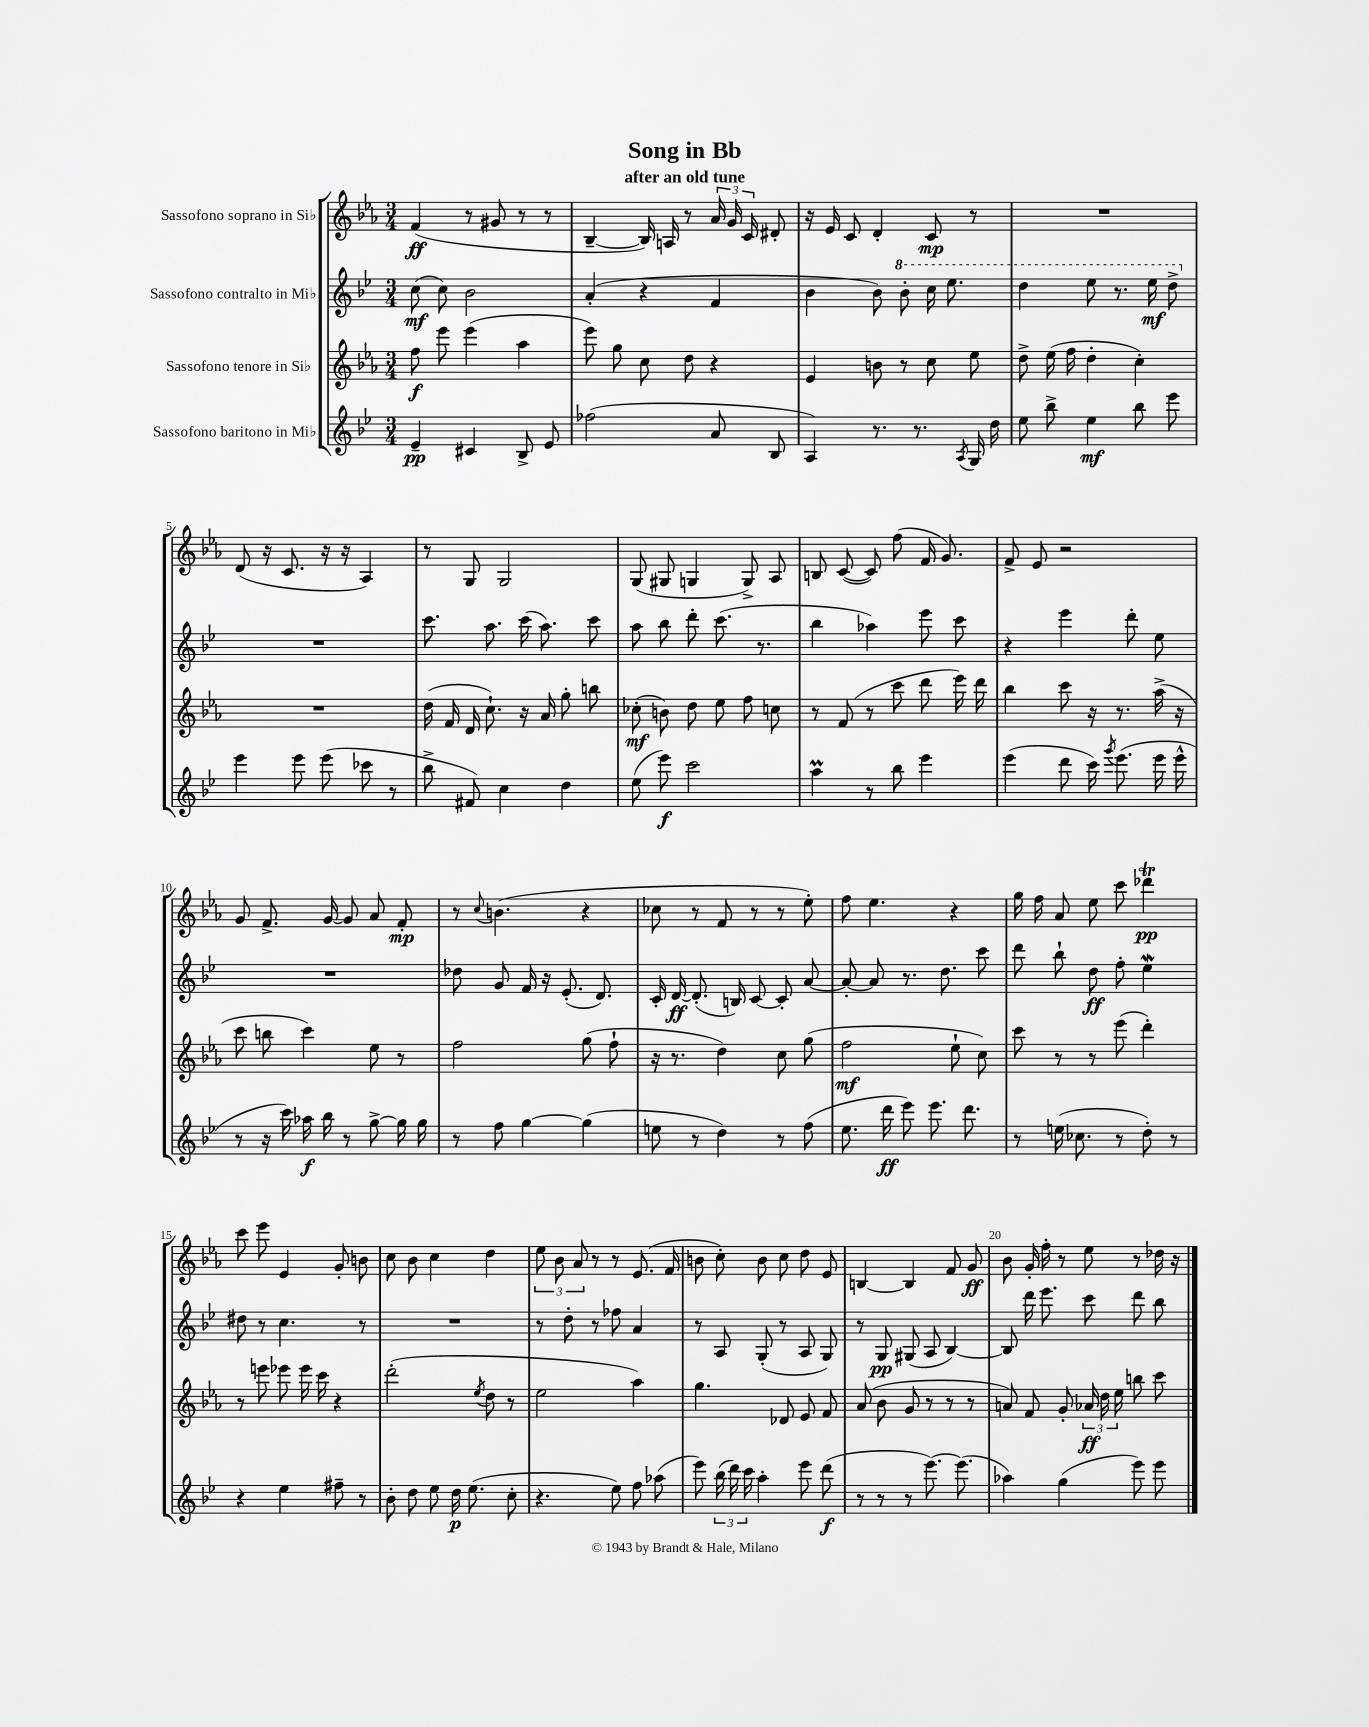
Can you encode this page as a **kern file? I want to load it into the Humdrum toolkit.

**kern	**dynam	**kern	**dynam	**kern	**dynam	**kern	**dynam
*part4	*part4	*part3	*part3	*part2	*part2	*part1	*part1
*staff4	*staff4	*staff3	*staff3	*staff2	*staff2	*staff1	*staff1
*I"Sassofono baritono in Mi♭	*	*I"Sassofono tenore in Si♭	*	*I"Sassofono contralto in Mi♭	*	*I"Sassofono soprano in Si♭	*
*clefG2	*	*clefG2	*	*clefG2	*	*clefG2	*
*k[b-e-]	*	*k[b-e-a-]	*	*k[b-e-]	*	*k[b-e-a-]	*
*M3/4	*	*M3/4	*	*M3/4	*	*M3/4	*
=1	=1	=1	=1	=1	=1	=1	=1
4e-~/	pp	8ff\	f	(8cc\	mf	(4f/	ff
.	.	8eee-\	.	8cc\)	.	.	.
4c#X/	.	(4eee-\	.	2b-\	.	8r	.
.	.	.	.	.	.	8g#X/	.
8B-^/	.	4aa-\	.	.	.	8r	.
8e-/	.	.	.	.	.	8r	.
=2	=2	=2	=2	=2	=2	=2	=2
(2ff-X\	.	8eee-\)	.	(4a'/	.	[4B-~/	.
.	.	8gg\	.	.	.	.	.
.	.	8cc\	.	4r	.	16B-/])	.
.	.	.	.	.	.	16An/	.
.	.	8dd\	.	.	.	8r	.
8a/	.	4r	.	4f/	.	24a-/	.
.	.	.	.	.	.	24g/	.
.	.	.	.	.	.	24c/	.
8B-/	.	.	.	.	.	8d#X'/	.
=3	=3	=3	=3	=3	=3	=3	=3
4A/)	.	4e-/	.	4b-\	.	16r	.
.	.	.	.	.	.	16e-/	.
.	.	.	.	.	.	8c/	.
8.r	.	8bn\	.	8b-\)	.	4d'/	.
*	*	*	*	*8va	*	*	*
.	.	8r	.	8bb-'\	.	.	.
8.r	.	.	.	.	.	.	.
.	.	8cc\	.	16ccc\	.	8c/	mp
.	.	.	.	8.eee-\	.	.	.
8qA/	.	.	.	.	.	.	.
16G/	.	8ee-\	.	.	.	8r	.
16dd\	.	.	.	.	.	.	.
=4	=4	=4	=4	=4	=4	=4	=4
8ee-\	.	8dd^\	.	4ddd\	.	2.r	.
8bb-^\	.	(16ee-\	.	.	.	.	.
.	.	16ff\	.	.	.	.	.
4ee-\	mf	4dd'\	.	8eee-\	.	.	.
.	.	.	.	8.r	.	.	.
8bb-\	.	4cc'\)	.	.	.	.	.
.	.	.	.	16eee-\	mf	.	.
8eee-\	.	.	.	8ddd^\	.	.	.
!!LO:LB:g=z
=5	=5	=5	=5	=5	=5	=5	=5
*	*	*	*	*X8va	*	*	*
4eee-\	.	2.r	.	2.r	.	(8d/	.
.	.	.	.	.	.	16r	.
.	.	.	.	.	.	8.c/	.
8eee-\	.	.	.	.	.	.	.
(8eee-\	.	.	.	.	.	16r	.
.	.	.	.	.	.	16r	.
8ccc-X\	.	.	.	.	.	4A-/)	.
8r	.	.	.	.	.	.	.
=6	=6	=6	=6	=6	=6	=6	=6
8bb-^\	.	(16dd\	.	8.ccc\	.	8r	.
.	.	16f/	.	.	.	.	.
8f#X/)	.	16d/	.	.	.	8G/	.
.	.	8.cc`\)	.	8.aa\	.	.	.
4cc\	.	.	.	.	.	2G/	.
.	.	16r	.	(16ccc\	.	.	.
.	.	16a-/	.	8.aa\)	.	.	.
4dd\	.	8gg'\	.	.	.	.	.
.	.	8bbn\	.	8ccc\	.	.	.
=7	=7	=7	=7	=7	=7	=7	=7
(8ee-\	.	(8cc-X'\	mf	8aa\	.	(8G/	.
8eee-\)	f	8bn\)	.	8bb-\	.	8G#X/	.
2ccc\	.	8dd\	.	8ddd'\	.	4Gn/	.
.	.	8ee-\	.	(8.ccc\	.	.	.
.	.	8ff\	.	.	.	8G^/)	.
.	.	.	.	8.r	.	.	.
.	.	8ccn\	.	.	.	8A-/	.
=8	=8	=8	=8	=8	=8	=8	=8
4aam\	.	8r	.	4bb-\	.	8Bn/	.
.	.	(8f/	.	.	.	([8c/	.
8r	.	8r	.	4aa-X\)	.	8c/])	.
8bb-\	.	8ccc\	.	.	.	(8ff\	.
4eee-\	.	8ddd\	.	8eee-\	.	16f/	.
.	.	.	.	.	.	8.g/)	.
.	.	16eee-\)	.	8ccc\	.	.	.
.	.	16ddd\	.	.	.	.	.
=9	=9	=9	=9	=9	=9	=9	=9
(4eee-\	.	4bb-\	.	4r	.	8f^/	.
.	.	.	.	.	.	8e-/	.
8ddd\	.	8ccc\	.	4eee-\	.	2r	.
16ccc\)	.	16r	.	.	.	.	.
8qggg/	.	.	.	.	.	.	.
(8.eee-\	.	8.r	.	.	.	.	.
.	.	.	.	8ddd'\	.	.	.
16eee-\	.	(16aa-^\	.	8ee-\	.	.	.
16eee-^^\	.	16r	.	.	.	.	.
!!LO:LB:g=z
=10	=10	=10	=10	=10	=10	=10	=10
8r	.	8ccc\	.	2.r	.	8g/	.
16r	.	8bbn\	.	.	.	8.f^/	.
16ccc\)	.	.	.	.	.	.	.
16aa-X\	f	4ccc\)	.	.	.	.	.
16bb-\	.	.	.	.	.	[16g/	.
8r	.	.	.	.	.	8g/]	.
[8gg^\	.	8ee-\	.	.	.	8a-/	.
16gg\]	.	8r	.	.	.	8f'/	mp
16gg\	.	.	.	.	.	.	.
=11	=11	=11	=11	=11	=11	=11	=11
8r	.	2ff\	.	8dd-X\	.	8r	.
.	.	.	.	.	.	8qqcc/	.
8ff\	.	.	.	8g/	.	(4.bn\	.
[4gg\	.	.	.	16f/	.	.	.
.	.	.	.	16r	.	.	.
.	.	.	.	(8.e-'/	.	.	.
(4gg\]	.	(8gg\	.	.	.	4r	.
.	.	.	.	8.d/)	.	.	.
.	.	8ff`\	.	.	.	.	.
=12	=12	=12	=12	=12	=12	=12	=12
8een\	.	16r	.	16c'/	.	8cc-X\	.
.	.	8.r	.	[16d/	ff	.	.
8r	.	.	.	(8.d'/]	.	8r	.
4dd\)	.	4dd\)	.	.	.	8f/	.
.	.	.	.	16Bn/)	.	.	.
.	.	.	.	[8c/	.	8r	.
8r	.	8cc\	.	8c'/]	.	8r	.
(8ff\	.	(8gg\	.	[8a/	.	8ee-'\)	.
=13	=13	=13	=13	=13	=13	=13	=13
8.ee-\	.	2ff\	mf	8a'/_	.	8ff\	.
.	.	.	.	8a/]	.	4.ee-\	.
16ddd\	ff	.	.	.	.	.	.
8eee-\)	.	.	.	8.r	.	.	.
8.eee-\	.	.	.	.	.	.	.
.	.	.	.	8.dd\	.	.	.
.	.	8ee-`\	.	.	.	4r	.
8.ddd\	.	.	.	.	.	.	.
.	.	8cc\)	.	8ccc\	.	.	.
=14	=14	=14	=14	=14	=14	=14	=14
8r	.	8ccc\	.	8ddd\	.	16gg\	.
.	.	.	.	.	.	16ff\	.
(16een\	.	8r	.	8bb-`\	.	8a-/	.
8.cc-X\	.	.	.	.	.	.	.
.	.	8r	.	8dd\	ff	8ee-\	.
8r	.	(8eee-\	.	8ff'\	.	8ccc\	.
8dd'\)	.	4ddd'\)	.	4ee-w\	.	4ddd-XT\	pp
8r	.	.	.	.	.	.	.
!!LO:LB:g=z
=15	=15	=15	=15	=15	=15	=15	=15
4r	.	8r	.	8dd#X\	.	8ccc\	.
.	.	8eeen\	.	8r	.	8eee-\	.
4ee-\	.	8eee-X\	.	4.cc\	.	4e-/	.
.	.	16eee-\	.	.	.	.	.
.	.	16ccc\	.	.	.	.	.
8ff#X~\	.	4r	.	.	.	8g'/	.
8r	.	.	.	8r	.	8bn\	.
=16	=16	=16	=16	=16	=16	=16	=16
8b-'\	.	(2ddd'\	.	2.r	.	8cc\	.
8dd\	.	.	.	.	.	8b-\	.
8ee-\	.	.	.	.	.	4cc\	.
16dd\	p	.	.	.	.	.	.
(8.ee-\	.	.	.	.	.	.	.
.	.	8qee-/	.	.	.	.	.
.	.	8dd\	.	.	.	4dd\	.
8cc'\	.	8r	.	.	.	.	.
=17	=17	=17	=17	=17	=17	=17	=17
4.r	.	2ee-\	.	8r	.	12ee-\	.
.	.	.	.	.	.	12b-\	.
.	.	.	.	8dd'\	.	.	.
.	.	.	.	.	.	12a-/	.
.	.	.	.	8r	.	8r	.
8ee-\)	.	.	.	8ff-X\	.	8r	.
8ff\	.	4aa-\)	.	4a/	.	(8.e-/	.
(8aa-X\	.	.	.	.	.	.	.
.	.	.	.	.	.	16f/	.
=18	=18	=18	=18	=18	=18	=18	=18
8eee-\)	.	4.gg\	.	8r	.	8bn\	.
(24bb-\	.	.	.	8A/	.	8cc'\)	.
24ddd\)	.	.	.	.	.	.	.
24ccc\	.	.	.	.	.	.	.
4aa'\	.	.	.	(8G'/	.	8b\	.
.	.	8d-X/	.	8r	.	8cc\	.
8eee-\	.	8e-/	.	8A/	.	8dd\	.
(8ddd\	f	8f/	.	8G/)	.	8e-/	.
=19	=19	=19	=19	=19	=19	=19	=19
8r	.	(8a-/	.	8r	.	[4Bn/	.
8r	.	8b-\	.	8G/	pp	.	.
8r	.	8g/	.	(8G#X/	.	4B/]	.
[8.eee-\)	.	8r	.	8A/	.	.	.
.	.	8r	.	[4B-/)	.	8f/	.
(8.eee-\]	.	.	.	.	.	.	.
.	.	8r	.	.	.	8g/	ff
=20	=20	=20	=20	=20	=20	=20	=20
4aa-X\)	.	8an/)	.	8B-/]	.	8b-\	.
.	.	8f/	.	16ddd\	.	16g'/	.
.	.	.	.	8.eee-\	.	16ff'\	.
(4gg\	.	8g'/	.	.	.	8r	.
.	.	24a-X/	ff	8ccc\	.	8ee-\	.
.	.	24dd\	.	.	.	.	.
.	.	24ee-\	.	.	.	.	.
8eee-\)	.	8bbn\	.	8ddd\	.	8r	.
8eee-\	.	8ccc\	.	8bb-\	.	16dd-X\	.
.	.	.	.	.	.	16r	.
==	==	==	==	==	==	==	==
*-	*-	*-	*-	*-	*-	*-	*-
